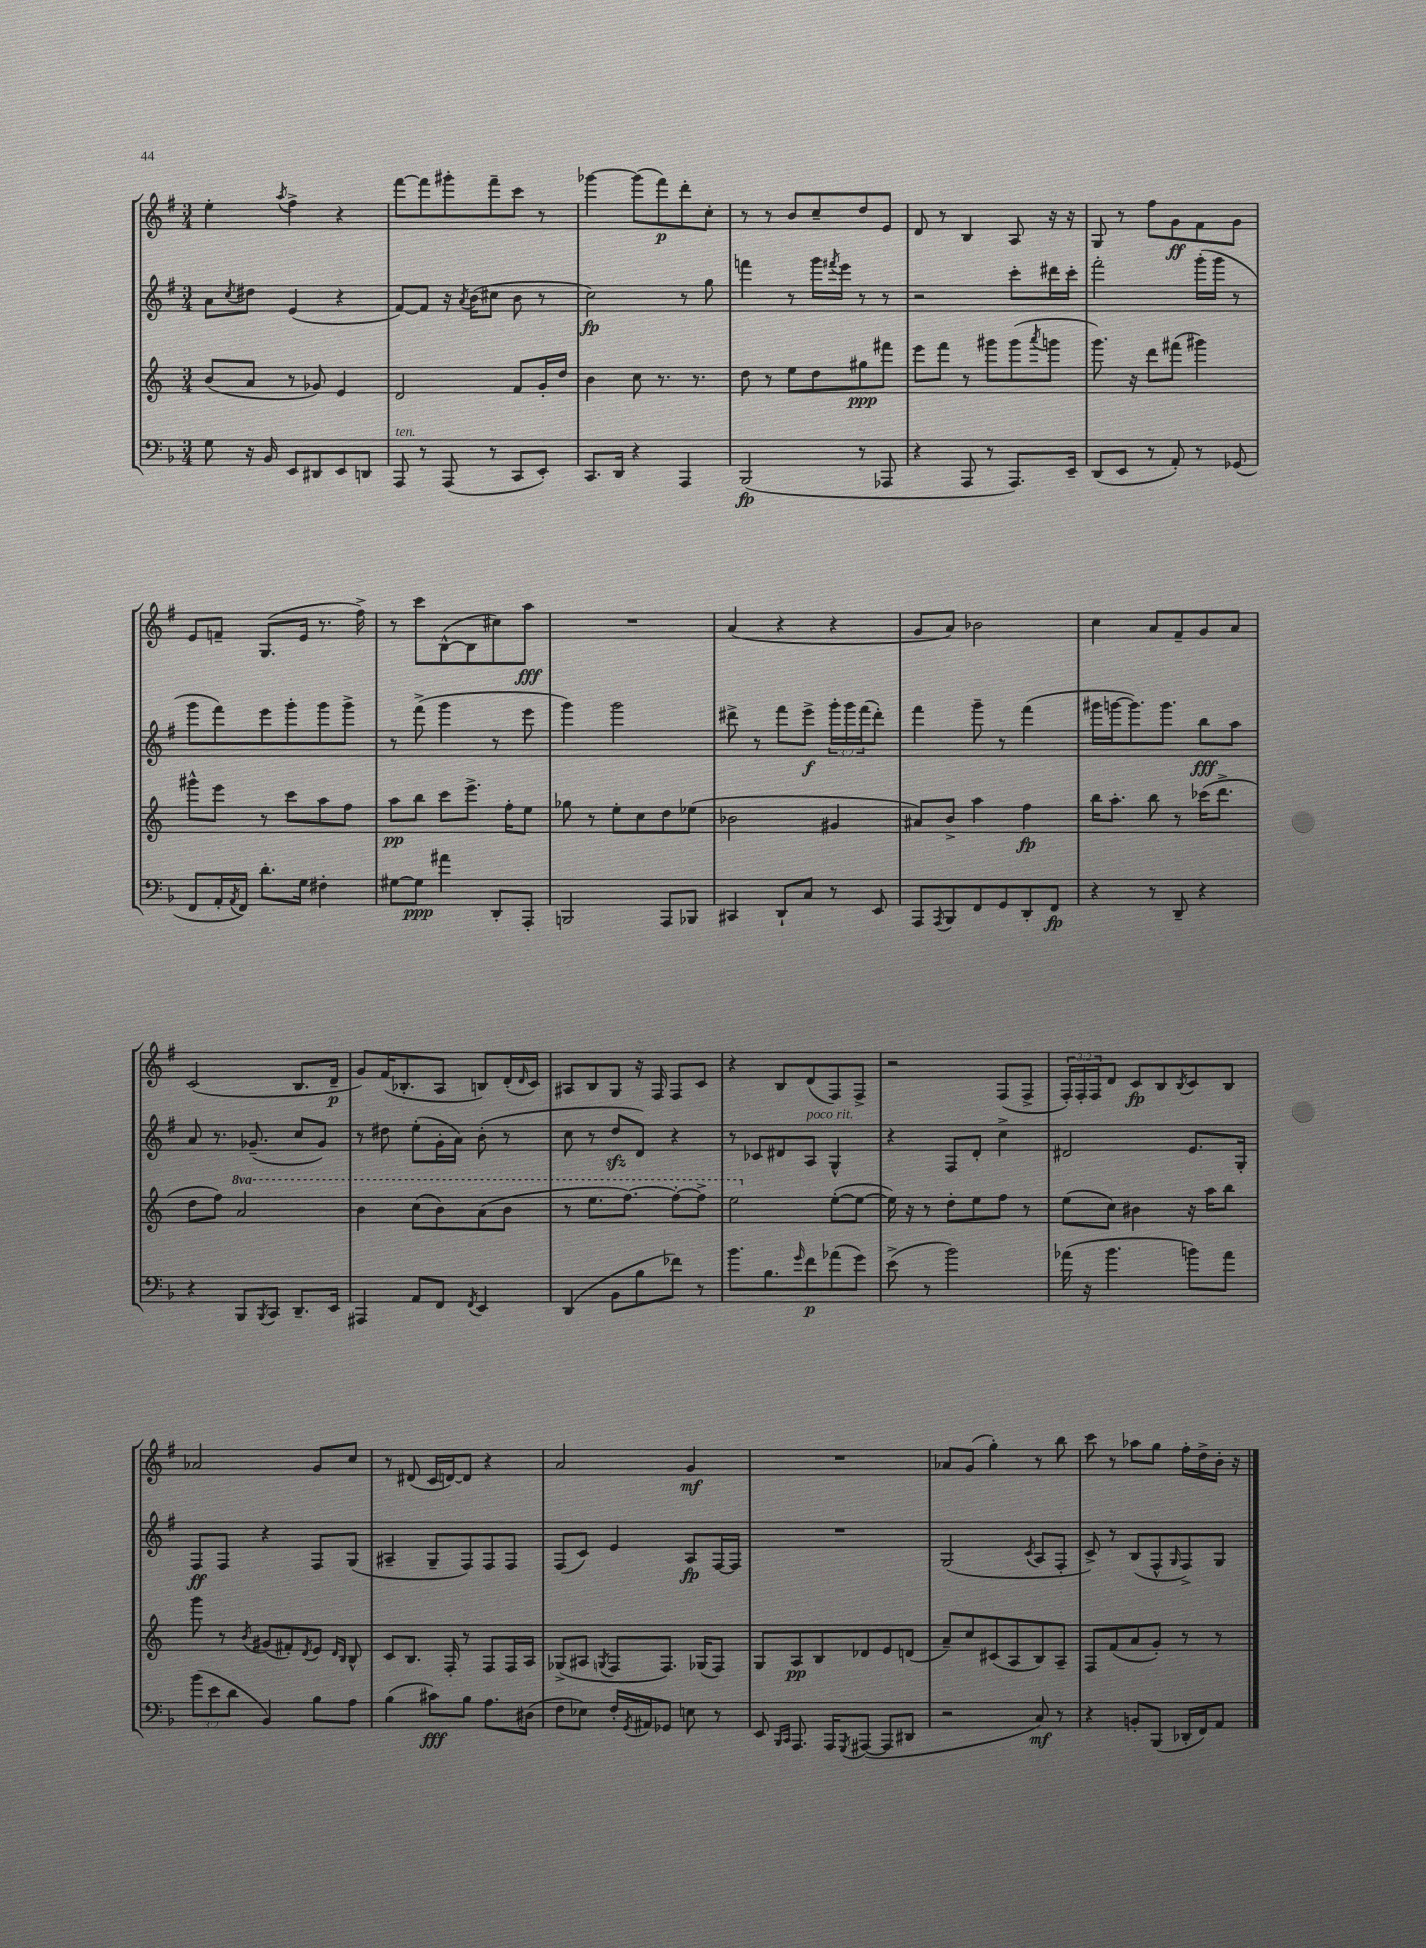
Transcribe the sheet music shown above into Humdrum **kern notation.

**kern	**dynam	**kern	**dynam	**kern	**dynam	**kern	**dynam
*part4	*part4	*part3	*part3	*part2	*part2	*part1	*part1
*staff4	*staff4	*staff3	*staff3	*staff2	*staff2	*staff1	*staff1
*clefF4	*	*clefG2	*	*clefG2	*	*clefG2	*
*k[b-]	*	*k[]	*	*k[f#]	*	*k[f#]	*
*M3/4	*	*M3/4	*	*M3/4	*	*M3/4	*
=2	=2	=2	=2	=2	=2	=2	=2
8G\	.	(8b/L	.	8a\L	.	4ee'\	.
.	.	.	.	8qcc/	.	.	.
16r	.	8a/J	.	8dd#X\J	.	.	.
16BB-/	.	.	.	.	.	.	.
.	.	.	.	.	.	8qaa/	.
8EE/L	.	8r	.	(4e/	.	4ff#^\	.
8DD#X/	.	8g-X/)	.	.	.	.	.
8EE/	.	4e/	.	4r	.	4r	.
8DDn/J	.	.	.	.	.	.	.
=3	=3	=3	=3	=3	=3	=3	=3
!LO:TX:a:i:t=ten.	!	!	!	!	!	!	!
8AAA/	.	2d/	.	[8f#/L)	.	[8fff#\L	.
8r	.	.	.	8f#/J]	.	8fff#\]	.
(8AAA/	.	.	.	16r	.	8ggg#X'\	.
.	.	.	.	8qa/	.	.	.
.	.	.	.	(16b\KL	.	.	.
8r	.	.	.	8cc#X\J	.	8fff#~\	.
8CC/L	.	8f/L	.	8b\	.	8ccc\J	.
8EE'/J)	.	16g'/L	.	8r	.	8r	.
.	.	16dd/JJ	.	.	.	.	.
=4	=4	=4	=4	=4	=4	=4	=4
8.CC/L	.	4b\	.	2cc\)	fp	[4ggg-X\	.
16DD/Jk	.	.	.	.	.	.	.
4r	.	8cc\	.	.	.	(8ggg-\L]	.
.	.	8.r	.	.	.	8fff#\)	p
4AAA/	.	.	.	8r	.	8ddd'\	.
.	.	8.r	.	.	.	.	.
.	.	.	.	8gg\	.	8cc'\J	.
=5	=5	=5	=5	=5	=5	=5	=5
(2BBB-/	fp	8dd\	.	4fffn\	.	8r	.
.	.	8r	.	.	.	8r	.
.	.	8ee\L	.	8r	.	8b/L	.
.	.	8dd\	.	16ggg\LL	.	8cc~/	.
.	.	.	.	8qfff#X/	.	.	.
.	.	.	.	16eee\JJ	.	.	.
8r	.	8gg#X\	ppp	8r	.	8dd/	.
8AAA-X/	.	8fff#X\J	.	8r	.	8e/J	.
=6	=6	=6	=6	=6	=6	=6	=6
4r	.	8eee\L	.	2r	.	8d/	.
.	.	8fff\J	.	.	.	8r	.
8AAA/	.	8r	.	.	.	4B/	.
8r	.	8ggg#X\L	.	.	.	.	.
8.AAA/L)	.	(8ggg#\	.	8ccc'\L	.	8A/	.
.	.	8qaaa/	.	.	.	.	.
.	.	8gggn\J	.	16ddd#X\L	.	16r	.
16EE~/Jk	.	.	.	16ccc'\JJ	.	16r	.
=7	=7	=7	=7	=7	=7	=7	=7
(8DD/L	.	8.ggg\)	.	2fff#'\	.	8G/	.
8EE/J	.	.	.	.	.	8r	.
.	.	16r	.	.	.	.	.
8r	.	8ddd\L	.	.	.	8ff#\L	.
8AA'/)	.	(8fff#X\J	.	.	.	8g\	ff
8r	.	4ggg#X\)	.	(16ggg'\LL	.	8f#\	.
.	.	.	.	16ggg\JJ	.	.	.
(8GG-X/	.	.	.	8r	.	8g\J	.
!!LO:LB:g=z
=8	=8	=8	=8	=8	=8	=8	=8
8FF/L	.	8ggg#X^^\L	.	8ggg\L	.	8e/L	.
16AA'/L	.	8eee\J	.	8fff#\)	.	8fn~/J	.
8qAA/	.	.	.	.	.	.	.
16FF/JJ)	.	.	.	.	.	.	.
8.d'\L	.	8r	.	8eee\	.	(8.G/L	.
.	.	8ccc\L	.	8ggg'\	.	.	.
16G\Jk	.	.	.	.	.	16e/Jk	.
4F#X'\	.	8aa\	.	8ggg\	.	8.r	.
.	.	8ff\J	.	8ggg^\J	.	.	.
.	.	.	.	.	.	16ff#^\)	.
=9	=9	=9	=9	=9	=9	=9	=9
[8G#X\L	.	8aa\L	pp	8r	.	8r	.
8G#\J]	ppp	8bb\J	.	(8fff#^\	.	8ccc\L	.
4a#X\	.	8ccc\L	.	4ggg\	.	([8B^^\	.
.	.	8.eee^\J	.	.	.	8B\]	.
8DD'/L	.	.	.	8r	.	8cc#X\)	.
.	.	16ff'\KL	.	.	.	.	.
8AAA'/J	.	8ee\J	.	8eee\	.	8aa\J	fff
=10	=10	=10	=10	=10	=10	=10	=10
2BBBn/	.	8gg-X\	.	4ggg\)	.	2.r	.
.	.	8r	.	.	.	.	.
.	.	8ee'\L	.	2ggg\	.	.	.
.	.	8cc\	.	.	.	.	.
8AAA/L	.	8dd\	.	.	.	.	.
8BBB-X/J	.	(8ee-X\J	.	.	.	.	.
=11	=11	=11	=11	=11	=11	=11	=11
4CC#X/	.	2b-X\	.	8ddd#X^\	.	(4a/	.
.	.	.	.	8r	.	.	.
8DD`/L	.	.	.	8fff#\L	.	4r	.
8C/J	.	.	.	8eee^\J	f	.	.
8r	.	4g#X/	.	24ggg'\LL	.	4r	.
.	.	.	.	24ggg\	.	.	.
.	.	.	.	(24fff#\J	.	.	.
8EE/	.	.	.	8ddd#'\J)	.	.	.
=12	=12	=12	=12	=12	=12	=12	=12
8AAA/L	.	8a#X/L)	.	4fff#\	.	8g/L	.
8qAAA/	.	.	.	.	.	.	.
8BBB-/	.	8b^/J	.	.	.	8a/J)	.
8FF/	.	4aa\	.	8ggg~\	.	2b-X\	.
8GG/	.	.	.	8r	.	.	.
8DD'/	.	4ff\	fp	(4fff#\	.	.	.
8FF/J	fp	.	.	.	.	.	.
=13	=13	=13	=13	=13	=13	=13	=13
4r	.	16bb\KL	.	16ggg#X\LL	.	4cc\	.
.	.	8.aa'\J	.	[16gggn\J	.	.	.
.	.	.	.	8.ggg\])	.	.	.
8r	.	8bb\	.	.	.	8a/L	.
.	.	.	.	8.ggg\J	.	.	.
8DD~/	.	8r	.	.	.	8f#~/	.
4r	.	(16ccc-X\KL	.	8bb\L	fff	8g/	.
.	.	8.ddd^\J	.	.	.	.	.
.	.	.	.	8aa\J	.	8a/J	.
!!LO:LB:g=z
=14	=14	=14	=14	=14	=14	=14	=14
4r	.	8dd\L	.	8a/	.	(2c/	.
.	.	8ff\J)	.	8.r	.	.	.
*	*	*8va	*	*	*	*	*
8BBB-/L	.	2aa/	.	.	.	.	.
.	.	.	.	(8.g-X~/	.	.	.
8qBBB-/	.	.	.	.	.	.	.
8CC/J	.	.	.	.	.	.	.
8.DD~/L	.	.	.	8cc/L	.	8.B/L	.
.	.	.	.	8g-/J)	.	.	.
16EE/Jk	.	.	.	.	.	16d~/Jk	p
=15	=15	=15	=15	=15	=15	=15	=15
4AAA#X/	.	4bb\	.	8r	.	8g/L)	.
.	.	.	.	8dd#X\	.	(16f#/K	.
.	.	.	.	.	.	8.B-X'/	.
8AA/L	.	(8ccc\L	.	(8ee'\L	.	.	.
8FF/J	.	8bb\)	.	16g'\L	.	8A/J	.
.	.	.	.	16a\JJ)	.	.	.
8qFF/	.	.	.	.	.	.	.
4EE/	.	(8aa\	.	(8b'\	.	8Bn/L)	.
.	.	8bb\J	.	8r	.	(16d'/L	.
.	.	.	.	.	.	16qqd/	.
.	.	.	.	.	.	16c/JJ)	.
=16	=16	=16	=16	=16	=16	=16	=16
(4DD/	.	8r	.	8cc\	.	8A#X/L	.
.	.	8.eee\L	.	8r	.	8B/	.
8BB-\L	.	.	.	8ddzz/L	.	8G/J	.
.	.	[8.fff\J)	.	.	.	.	.
8B-\	.	.	.	8d/J)	.	16r	.
.	.	.	.	.	.	16F#/	.
8f-X\J)	.	8fff'\L_	.	4r	.	8F#/L	.
8r	.	8fff^\J]	.	.	.	8c/J	.
=17	=17	=17	=17	=17	=17	=17	=17
8.b-\L	.	2eee\	.	8r	.	4r	.
.	.	.	.	8c-X/L	.	.	.
8.B-\	.	.	.	.	.	.	.
.	.	.	.	8d#X/	.	8B/L	.
16qqg/	.	.	.	.	.	.	.
!	!	!	!	!LO:TX:a:i:t=poco rit.	!	!	!
8f\	p	.	.	8A/J	.	(8d/	.
*	*	*X8va	*	*	*	*	*
(8a-X\	.	([8ee'\L	.	4G^^/	.	8F#/)	.
8g\J)	.	8ee\J_	.	.	.	8F#^/J	.
=18	=18	=18	=18	=18	=18	=18	=18
(8e^\	.	16ee\])	.	4r	.	2r	.
.	.	16r	.	.	.	.	.
8r	.	8r	.	.	.	.	.
2b-\)	.	8dd'\L	.	8F#/L	.	.	.
.	.	8ee\	.	8d'/J	.	.	.
.	.	8ff\J	.	4cc^\	.	(8F#/L	.
.	.	8r	.	.	.	8F#^/J	.
=19	=19	=19	=19	=19	=19	=19	=19
(16a-X\	.	(8ee\L	.	2d#X/	.	24F#'/LL)	.
.	.	.	.	.	.	24F#'/	.
16r	.	.	.	.	.	.	.
.	.	.	.	.	.	24F#/J	.
4.b-\	.	8cc\J)	.	.	.	8d/J	.
.	.	4b#X\	.	.	.	8c/L	fp
.	.	.	.	.	.	8B/	.
.	.	.	.	.	.	8qB/	.
8bn\L)	.	16r	.	8.e/L	.	8c/	.
.	.	16aa\KL	.	.	.	.	.
8a-\J	.	8bb\J	.	.	.	8B/J	.
.	.	.	.	16G'/Jk	.	.	.
!!LO:LB:g=z
=20	=20	=20	=20	=20	=20	=20	=20
(12b-\L	.	8ggg\	.	8F#/L	ff	2a-X/	.
12e\	.	.	.	.	.	.	.
.	.	8r	.	8F#/J	.	.	.
12d\J	.	.	.	.	.	.	.
.	.	8qb/	.	.	.	.	.
4BB-/)	.	(8g#X/L	.	4r	.	.	.
.	.	8f#X'/)	.	.	.	.	.
.	.	8qd/	.	.	.	.	.
8B-\L	.	8e/J	.	8F#/L	.	8g/L	.
.	.	16qqd/LL	.	.	.	.	.
.	.	16qqB/JJ	.	.	.	.	.
8A\J	.	8B^^/	.	(8G/J	.	8cc/J	.
=21	=21	=21	=21	=21	=21	=21	=21
(4B-\	.	8c/L	.	4A#X~/	.	8r	.
.	.	8.B/J	.	.	.	(8d#X/	.
8c#X\L)	fff	.	.	8G~/L	.	16c/LL	.
.	.	16F'/	.	.	.	[16dn/J)	.
8B-\J	.	8r	.	8F#/)	.	8d/J]	.
8.A\L	.	8F/L	.	8F#/	.	4r	.
.	.	16F/L	.	8F#/J	.	.	.
(16D#X\Jk	.	16A/JJ	.	.	.	.	.
=22	=22	=22	=22	=22	=22	=22	=22
8F\L	.	(8G-X^/L	.	(8F#/L	.	2a/	.
8E-X\J)	.	8A#X/J	.	8c/J)	.	.	.
.	.	8qGn/	.	.	.	.	.
16F'/LL	.	8F/L	.	4e/	.	.	.
8qGG/	.	.	.	.	.	.	.
16AA#X/J	.	.	.	.	.	.	.
8GG-X/J	.	8.F/J)	.	.	.	.	.
8En\	.	.	.	8A/L	fp	4g/	mf
.	.	(16G-X/KL	.	.	.	.	.
8r	.	8F/J)	.	[16F#/L	.	.	.
.	.	.	.	16F#/JJ]	.	.	.
=23	=23	=23	=23	=23	=23	=23	=23
8EE/	.	8G/L	.	2.r	.	2.r	.
16qqBBB-/LL	.	.	.	.	.	.	.
16qqCC/JJ	.	.	.	.	.	.	.
8.AAA/	.	8A/	pp	.	.	.	.
.	.	8B/	.	.	.	.	.
16AAA/KL	.	.	.	.	.	.	.
8qGGG/	.	.	.	.	.	.	.
([8AAA#X/J	.	8d-X/	.	.	.	.	.
8AAA#/L]	.	8e/	.	.	.	.	.
8DD#X/J	.	(8dn/J	.	.	.	.	.
=24	=24	=24	=24	=24	=24	=24	=24
2r	.	8a~/L)	.	(2G/	.	8a-X/L	.
.	.	8cc/	.	.	.	(8g/J	.
.	.	(8c#X/	.	.	.	4gg'\)	.
.	.	8A/	.	.	.	.	.
.	.	.	.	8qc/	.	.	.
8C/)	mf	8B/)	.	8A/L	.	8r	.
8r	.	8A~/J	.	8F#'/J	.	8bb\	.
=25	=25	=25	=25	=25	=25	=25	=25
4r	.	8F/L	.	8c^/)	.	8ccc\	.
.	.	(8f/	.	8r	.	8r	.
8BBn'/L	.	8a/	.	(8B/L	.	8aa-X\L	.
(8BBB-/J	.	8g'/J)	.	8F#^^/	.	8gg\J	.
.	.	.	.	16qqG/	.	.	.
16DD-X'/LL	.	8r	.	8F#^/)	.	16ff#'\LL	.
16FF/J)	.	.	.	.	.	16dd^\	.
8AA/J	.	8r	.	8G/J	.	16b'\JJ	.
.	.	.	.	.	.	16r	.
==	==	==	==	==	==	==	==
*-	*-	*-	*-	*-	*-	*-	*-
